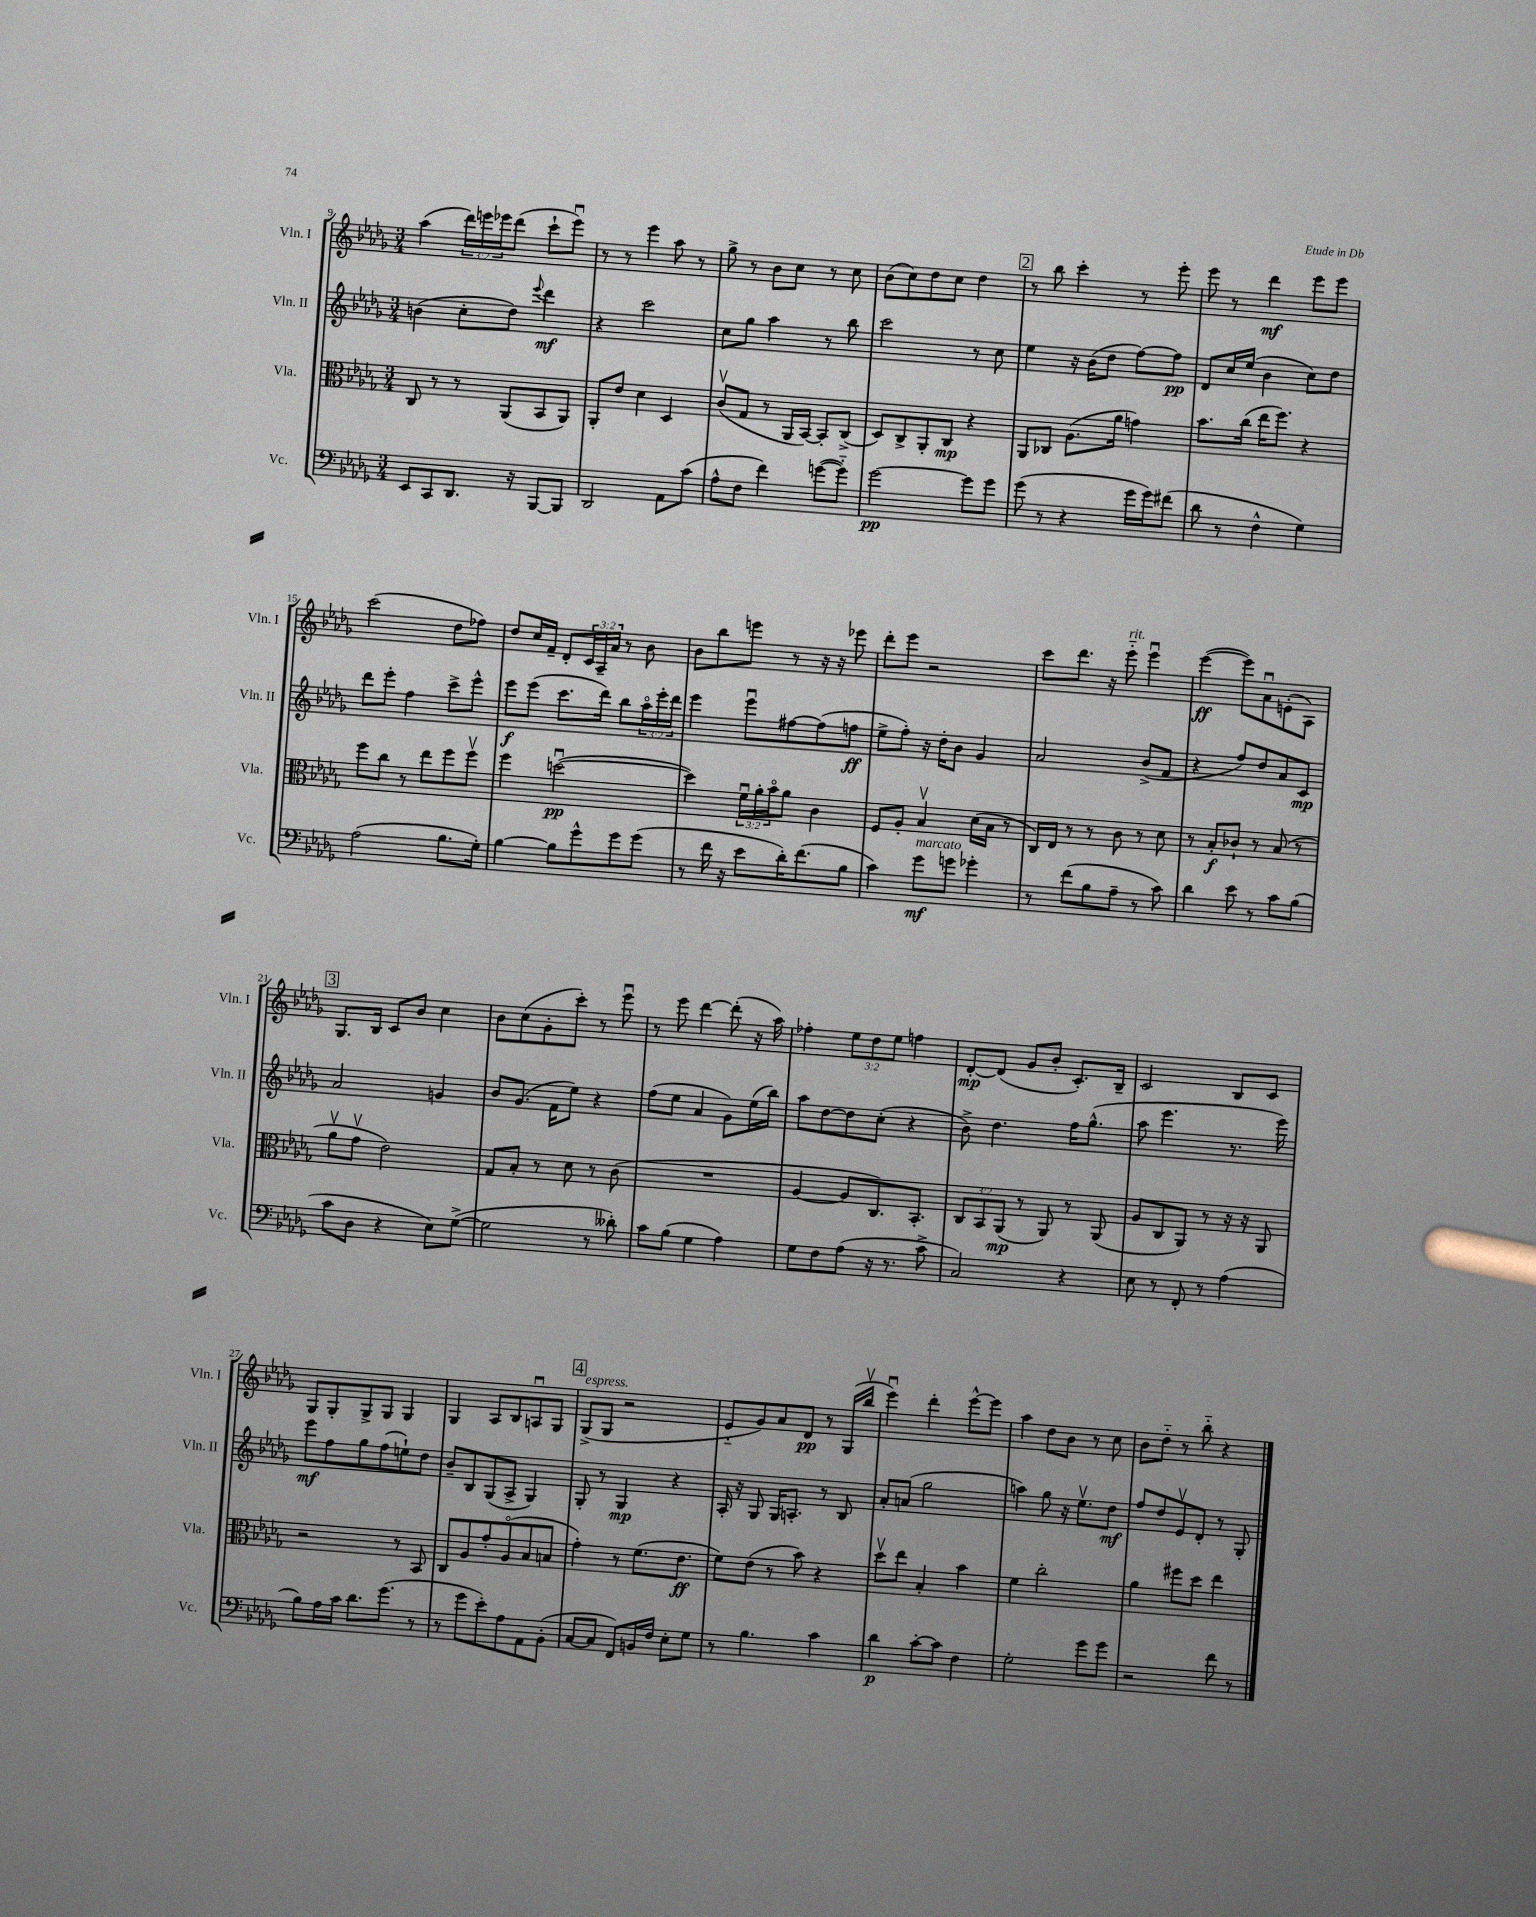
<<
\new StaffGroup <<
\new Staff = "s0" \with { instrumentName = "Vln. I" shortInstrumentName = "Vln. I" } {
    \clef treble \key des \major \numericTimeSignature \time 3/4 \override Staff.TupletNumber.text = #tuplet-number::calc-fraction-text
    aes''4( \tuplet 3/2 { des'''16) e'''16 ees'''16 } des'''8( c'''8-! ees'''8\downbow) |
    r8 r8 ees'''4 aes''8 r8 |
    ges''8-> r8 bes'8 c''8 r8 c''8 |
    bes'8( c''8) des''8 c''8 des''4 |
    \mark \markup { \box "2" } r8 bes''8 c'''4-. r8 ees'''8-. |
    ees'''8 r8 des'''4\mf ees'''8 ees'''8 |
    c'''2( des''8 fes''8) |
    des''8 c''16 f'16-- des'8-. \tuplet 3/2 { c'16 aes16-- aes'16 } r8 bes'8 |
    bes'8 bes''8 e'''8 r8 r16 r16 ees'''8 |
    des'''8-. ees'''8 r2 |
    c'''8 des'''8. r16 ees'''8-_^\markup { \italic "rit." } ees'''4\downbow |
    ees'''4~\ff( ees'''8) aes'8\downbow e'8-.( aes8) |
    \mark \markup { \box "3" } ges8. bes16 c'8 bes'8 c''4 |
    bes'8 c''8( ges'8-. c'''8-.) r8 ees'''8\downbow |
    r8 ees'''8 des'''4~ des'''8-.( r16 aes''16) |
    fes''4-. \tuplet 3/2 { ees''8 des''8 ees''8 } f''4 |
    des'8~-.\mp des'8( ges'8 bes'8-. c'8.-.) bes16-- |
    c'2 bes8 c'8 |
    ges8 ges8-. ges8-> ges8 ges4 |
    ges4 aes8 bes8 a8\downbow ges8 |
    \mark \markup { \box "4" } ges8->^\markup { \italic "espress." }( ges8 r2 |
    ees'8-_ ges'8) aes'8 des'8\pp r8 ges16( bes''16\upbow |
    ees'''4\downbow) des'''4-. ees'''8~-^ ees'''8 |
    aes''4 des''8 bes'8 r8 c''8 |
    bes'8 des''8-_ r8 bes''8-_ r4 \bar "|." |
}
\new Staff = "s1" \with { instrumentName = "Vln. II" shortInstrumentName = "Vln. II" } {
    \clef treble \key des \major \numericTimeSignature \time 3/4 \override Staff.TupletNumber.text = #tuplet-number::calc-fraction-text
    b'4( c''8-. des''8) \appoggiatura { ees'''8 } des'''4\mf |
    r4 c'''2 |
    c''8 ges''8 aes''4 r8 bes''8 |
    c'''2 r8 c''8 |
    \mark \markup { \box "2" } ees''4 r16 bes'16( des''8 f''8~) f''8\pp |
    des'8 c''16 ees''16( bes'4 c''8) des''8 |
    des'''8 ees'''8-. f''4 c'''8-> ees'''8-^ |
    ees'''8\f ees'''8( c'''8. des'''16) bes''8 \tuplet 3/2 { aes''16\flageolet ees'''16-. des'''16 } |
    ees'''4 ees'''8\downbow fis''8~ fis''8( f''8\ff |
    ees''8-> f''8-.) r16 des''16-. bes'8 ges'4 |
    aes'2 bes'8->( f'8 |
    r4 f''8) des''8 aes'8 c'8\mp |
    \mark \markup { \box "3" } aes'2 g'4 |
    bes'8 ges'8.( f'16 ees''8) r4 |
    f''8( ees''8 aes'4 ges'8) ees''16( bes''16) |
    aes''8 des''8~ des''8 c''8-.( r4 |
    bes'8->) des''4. f''16 ges''8.-^( |
    aes''8 ees'''4. r8. ees'''16) |
    ees'''8\mf f''8 ges''8 f''8( e''8-!) des''8 |
    bes'8-- bes8 ges8( aes8-> ges4) |
    \mark \markup { \box "4" } ges8-. r8 ges4\mp r4 |
    aes16-. r16 ges8 ges16 a8.-. r8 bes8 |
    aes'8-. a'8( ges''2 |
    a''4) ges''8 r16 ees''8.\upbow des''8\mf |
    f''8 des''8 ees'8\upbow des'8-. r8 ges8-. \bar "|." |
}
\new Staff = "s2" \with { instrumentName = "Vla." shortInstrumentName = "Vla." } {
    \clef alto \key des \major \numericTimeSignature \time 3/4 \override Staff.TupletNumber.text = #tuplet-number::calc-fraction-text
    c8 r8 r8 aes,8( bes,8 aes,8) |
    aes,8-. ees'8 des'4 des4 |
    c'8\upbow( ges8 r8 aes,16 bes,16~) bes,8-. c8->( |
    des8) c8-> aes,8-. c8\mp r4 |
    \mark \markup { \box "2" } aes,8 ces8 aes8.( aes'16 g'4) |
    bes'8. c''16( ees''16 f''8.) r4 |
    f''8 c''8 r8 ees''8 f''8 f''8\upbow |
    f''4 d''2~\downbow\pp( |
    d''4) \tuplet 3/2 { f'16\downbow aes'16-. bes'16\flageolet } aes'8 c'4 |
    f8 aes8-. bes4\upbow des'16( bes16 r8 |
    c16) ees16 r8 r8 c'8 r8 des'8 |
    r8 bes8-.\f ces'8-! r8 bes8( r8 |
    \mark \markup { \box "3" } aes'8\upbow ges'8\upbow ees'2) |
    ges8 bes8-. r8 des'8 r8 c'8( |
    R2. |
    aes4~ aes8 c8.) bes,8.-. |
    \tuplet 3/2 { c8 bes,8 aes,8\mp( } r8 aes,8) r8 aes,8( |
    aes8 c8 aes,8) r8 r16 r16 aes,8 |
    r2 r8 bes,8 |
    c8 aes8 ges'8-. aes8\flageolet( bes8 b8 |
    \mark \markup { \box "4" } ges'4-.) r8 f'8.( ees'8.\ff |
    f'8) ees'8( r8 bes'8) r4 |
    des''8\upbow ees''8 bes4-. bes'4 |
    f'4 c''2-. |
    aes'4 fis''8 des''8 ees''4 \bar "|." |
}
\new Staff = "s3" \with { instrumentName = "Vc." shortInstrumentName = "Vc." } {
    \clef bass \key des \major \numericTimeSignature \time 3/4
    ees,8 c,8 des,8. r16 bes,,8~ bes,,8 |
    des,2 aes,8 c'8( |
    aes8-^ f8 f'4) g'8~( g'8-_) |
    ges'2~\pp ges'8 ges'8 |
    \mark \markup { \box "2" } ges'8( r8 r4 ges'16 ges'16) fis'8( |
    des'8 r8 f4-^ ges4) |
    aes2( bes8. ges16-.) |
    bes4~ bes8 ges'8-^ ges'8 ges'8( |
    r8 f'16 r16 ees'8 des'16-.) f'8.( bes8 |
    c'4) ges'8\mf^\markup { \italic "marcato" } g'8 ges'4-. |
    r8 f'8( bes8 aes8-- r8 c'8) |
    des'4 ees'8 r8 c'8 bes8( |
    \mark \markup { \box "3" } c'8 des8 r4 ees8) ges8~->( |
    ges2 r8 deses'8-.) |
    c'8 bes8( ges4 aes4) |
    ges8 f8 aes8( r16 r8. c'8-> |
    c2) r4 |
    ees8 r8 f,8-. r8 aes4( |
    bes8) aes16 c'16 des'8. ges'8.( r8 |
    r8 ges'8 ees'8-.) aes8 aes,8 bes,8-.( |
    \mark \markup { \box "4" } c8~ c8 f,8) b,16 f16 ees8-. ges8 |
    r8 bes4. c'4 |
    des'4\p c'8~-. c'8 f4 |
    ges2-. ges'8 ges'8 |
    r2 f'8 r8 \bar "|." |
}
>>
>>
\layout { \context { \Score currentBarNumber = #9 } }
